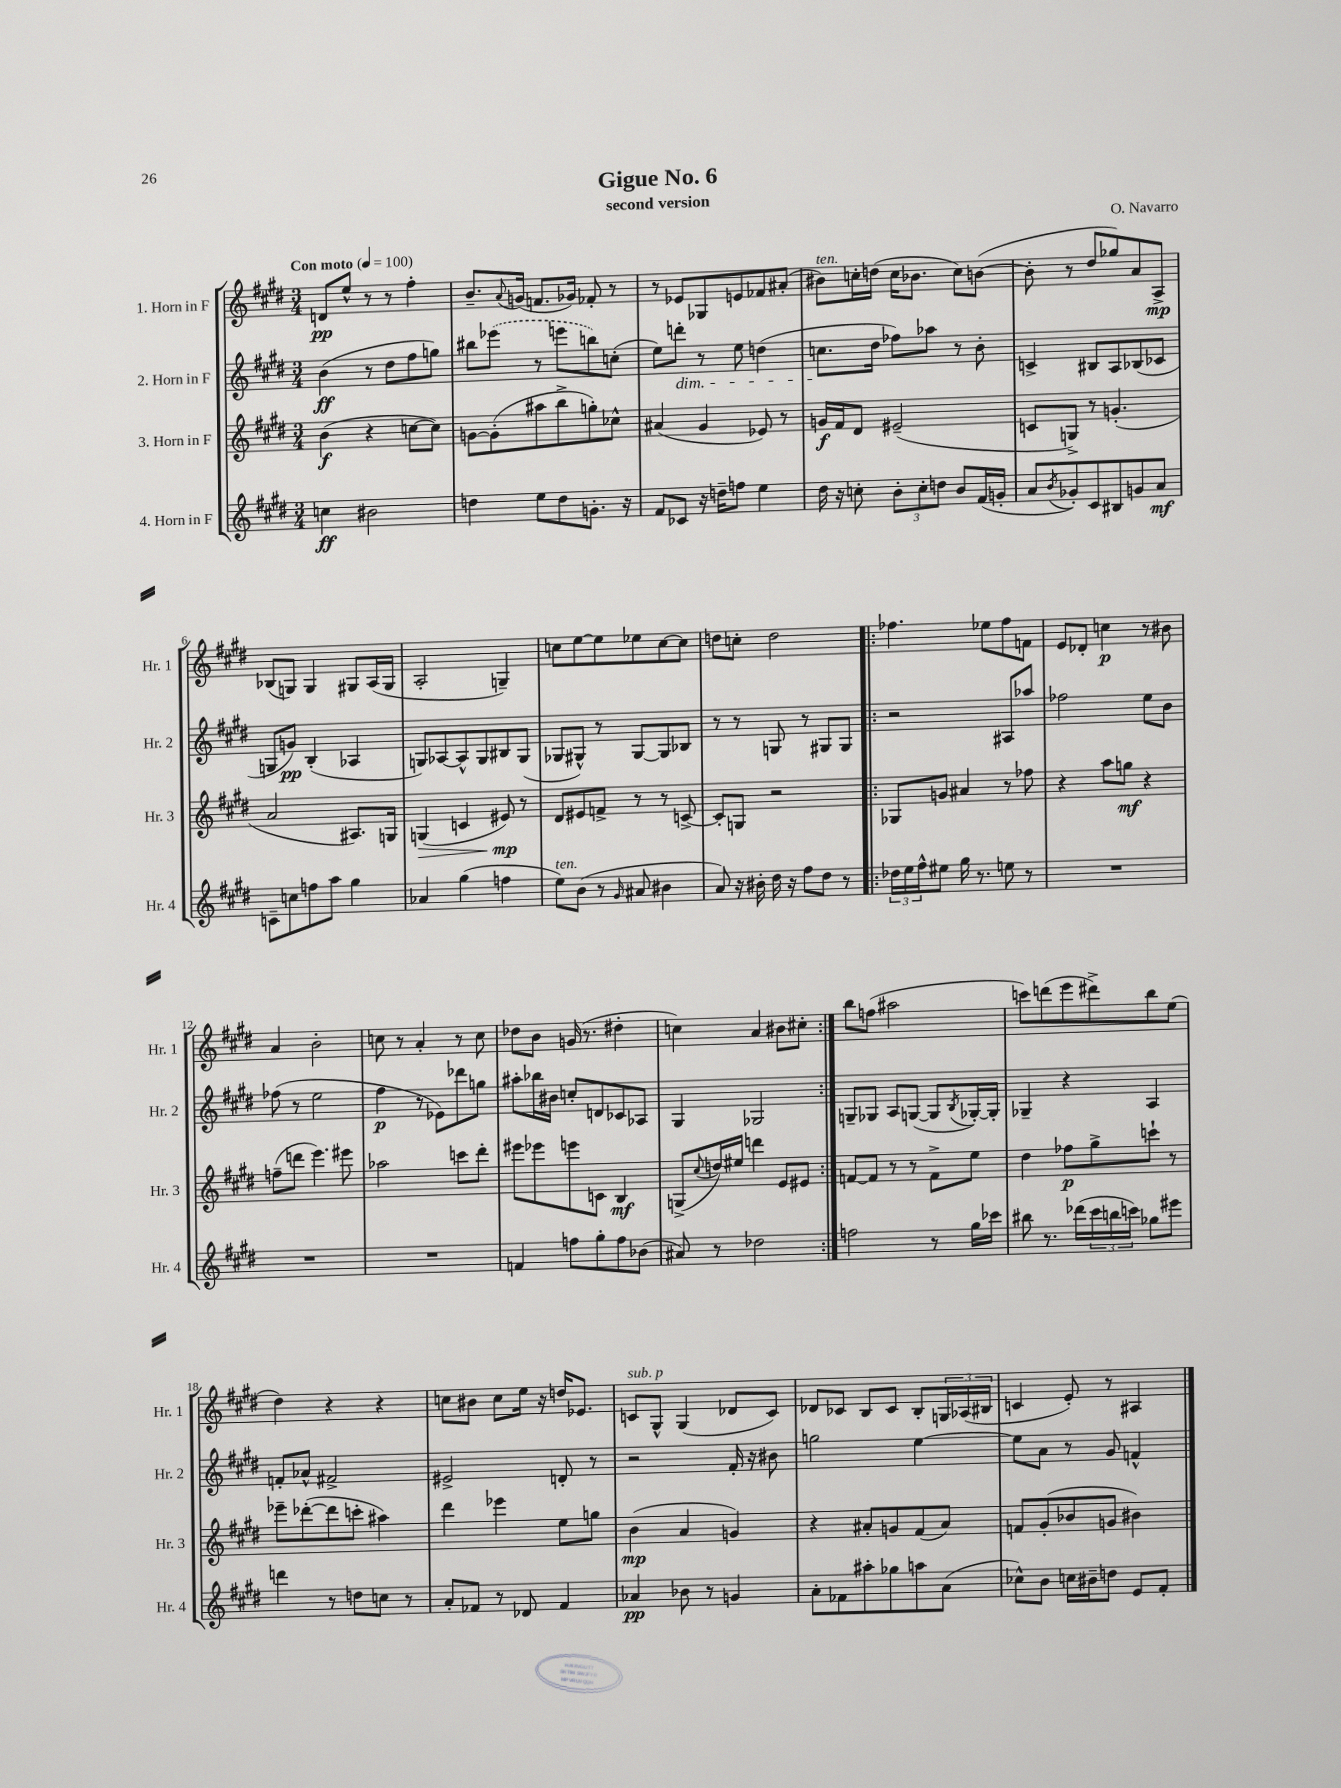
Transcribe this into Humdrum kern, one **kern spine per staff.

**kern	**dynam	**kern	**dynam	**kern	**dynam	**kern	**dynam
*part4	*part4	*part3	*part3	*part2	*part2	*part1	*part1
*staff4	*staff4	*staff3	*staff3	*staff2	*staff2	*staff1	*staff1
*I"4. Horn in F	*	*I"3. Horn in F	*	*I"2. Horn in F	*	*I"1. Horn in F	*
*I'Hr. 4	*	*I'Hr. 3	*	*I'Hr. 2	*	*I'Hr. 1	*
*clefG2	*	*clefG2	*	*clefG2	*	*clefG2	*
*k[f#c#g#d#]	*	*k[f#c#g#d#]	*	*k[f#c#g#d#]	*	*k[f#c#g#d#]	*
*M3/4	*	*M3/4	*	*M3/4	*	*M3/4	*
*MM100	*	*MM100	*	*MM100	*	*MM100	*
=1	=1	=1	=1	=1	=1	=1	=1
!	!	!	!	!	!	!LO:TX:a:B:t=Con moto	!
4ccn\	ff	(4b\	f	(4b\	ff	8dn/L	pp
.	.	.	.	.	.	8ee^^/J	.
2b#X\	.	4r	.	8r	.	8r	.
.	.	.	.	8dd#\L	.	8r	.
.	.	[8ccn\L	.	8ff#\	.	4ff#'\	.
.	.	8cc\J])	.	8ggn\J)	.	.	.
=2	=2	=2	=2	=2	=2	=2	=2
4ddn\	.	[8gn\L	.	8bb#X\L	.	8.b~/L	.
.	.	(8g'\]	.	(8eee-X\J	.	.	.
.	.	.	.	.	.	8qqa/	.
.	.	.	.	.	.	(16gn/Jk	.
8ee\L	.	8aa#X\	.	8r	.	8.fn/L	.
8dd\	.	8bb^\	.	8eeen\L	.	.	.
.	.	.	.	.	.	16g-X/Jk)	.
8.gn'\J	.	8ggn'\)	.	8bbn\)	.	8f-X'/	.
.	.	8cc-X^^\J	.	(8ccn'\J	.	8r	.
16r	.	.	.	.	.	.	.
=3	=3	=3	=3	=3	=3	=3	=3
8f#/L	.	(4a#X/	.	8ee\L)	.	8r	.
!	!	!	!	!LO:TX:b:i:t=dim.	!	!	!
8c-X/J	.	.	.	8dddn'\J	.	8e-X/L	.
16r	.	4g#/	.	8r	.	8G-X/	.
16ddn~\KL	.	.	.	.	.	.	.
8ffn\J	.	.	.	8ee\	.	8en/	.
4ee\	.	8e-X/)	.	(4ddn\	.	8f-X/	.
.	.	8r	.	.	.	(8a#X'/J	.
=4	=4	=4	=4	=4	=4	=4	=4
!	!	!	!	!	!	!LO:TX:a:i:t=ten.	!
16dd#\	.	16gn/LL	f	8.ccn\L	.	8b#X\L)	.
16r	.	16f#/J	.	.	.	.	.
8ccn'\	.	8d#/J	.	.	.	16ccn'\L	.
.	.	.	.	16dd#\Jk	.	(16ddn\JJ	.
12b'\L	.	(2e#X~/	.	8ff-X\L)	.	16cc\KL	.
.	.	.	.	.	.	8.b-X\J	.
12cc'\	.	.	.	.	.	.	.
.	.	.	.	8aa-X\J	.	.	.
12ddn\J	.	.	.	.	.	.	.
8b/L	.	.	.	8r	.	8cc\L)	.
(16f#/L	.	.	.	8b'\	.	([8bn\J	.
16gn'/JJ	.	.	.	.	.	.	.
=5	=5	=5	=5	=5	=5	=5	=5
8a/L	.	8cn/L	.	4cn^/	.	8b'\]	.
8qb/	.	.	.	.	.	.	.
8g-X'/)	.	8Gn^/J)	.	.	.	8r	.
8c#/	.	8r	.	8B#X/L	.	8dd#/L	.
8B#X/	.	(4.gn'/	.	8A/	.	8gg-X/)	.
8gn/	.	.	.	(8B-X/	.	8a/	.
8a/J	mf	.	.	8c-X/J	.	8A^/J	mp
!!LO:LB:g=z
=6	=6	=6	=6	=6	=6	=6	=6
8cn~\L	.	2a/	.	8Gn/L	.	(8B-X/L	.
8ccn\	.	.	.	8gn/J)	pp	8Gn/J)	.
8ffn\	.	.	.	(4B'/	.	4G/	.
8aa\J	.	.	.	.	.	.	.
4gg#\	.	8.A#X/L)	.	4A-X/	.	8G#X/L	.
.	.	.	.	.	.	(16A/L	.
.	.	16Gn/Jk	.	.	.	16G#/JJ	.
=7	=7	=7	=7	=7	=7	=7	=7
!	!	!	!LO:HP:b	!	!	!	!
4a-X/	.	(4Gn/	>	8Gn/L)	.	2A'/	.
.	.	.	.	[8A-X/	.	.	.
(4gg#\	.	4cn/	.	8A-^^/]	.	.	.
.	.	.	.	8G/	.	.	.
4ffn\	.	8e#X/)	mp	8B#X/	.	4Gn~/)	.
.	.	8r	]	(8G/J	.	.	.
=8	=8	=8	=8	=8	=8	=8	=8
!LO:TX:a:i:t=ten.	!	!	!	!	!	!	!
8ee\L)	.	8d#/L	.	8G-X/L	.	8ccn\L	.
(8b\J	.	8e#X/	.	8G#X^^/J)	.	[8ee\	.
8r	.	8fn^/J	.	8r	.	8ee\]	.
16qqg#/	.	.	.	.	.	.	.
8a#X/	.	8r	.	[8G#/L	.	8ee-X\	.
4b#X\	.	8r	.	8G#/]	.	[8cc\	.
.	.	[8cn^/	.	8B-X/J	.	8cc\J]	.
=9	=9	=9	=9	=9	=9	=9	=9
8a/)	.	8c'/L]	.	8r	.	8ddn\L	.
16r	.	8Gn/J	.	8r	.	8ccn'\J	.
16b#X'\	.	.	.	.	.	.	.
16dd#\	.	2r	.	8Gn/	.	2dd\	.
16r	.	.	.	.	.	.	.
8ff#\L	.	.	.	8r	.	.	.
8dd#\J	.	.	.	8G#X/L	.	.	.
8r	.	.	.	8G#/J	.	.	.
=10!|:	=10!|:	=10!|:	=10!|:	=10!|:	=10!|:	=10!|:	=10!|:
24dd-X\LL	.	8G-X/L	.	2r	.	4.ff-X\	.
24ee\	.	.	.	.	.	.	.
24ff#^^\J	.	.	.	.	.	.	.
8ee#X\J	.	8gn/J	.	.	.	.	.
16gg#\	.	4a#X/	.	.	.	.	.
8.r	.	.	.	.	.	.	.
.	.	.	.	.	.	8ee-X\L	.
8een\	.	8r	.	8A#X/L	.	8ff-\	.
8r	.	8ff-X\	.	8aa-X/J	.	8fn\J	.
=11	=11	=11	=11	=11	=11	=11	=11
2.r	.	4r	.	2ff-X\	.	8e/L	.
.	.	.	.	.	.	8d-X'/J	.
.	.	8aa\L	.	.	.	4ccn\	p
.	.	8ggn\J	mf	.	.	.	.
.	.	4r	.	8ee\L	.	8r	.
.	.	.	.	8b\J	.	8b#X\	.
!!LO:LB:g=z
=12	=12	=12	=12	=12	=12	=12	=12
2.r	.	(8ffn~\L	.	(8ff-X\	.	4a/	.
.	.	8dddn\J	.	8r	.	.	.
.	.	4.eee\)	.	2ee\	.	2b'\	.
.	.	8eee#X\	.	.	.	.	.
=13	=13	=13	=13	=13	=13	=13	=13
2.r	.	2aa-X\	.	4ff#\	p	8ccn\	.
.	.	.	.	.	.	8r	.
.	.	.	.	8r	.	4a'/	.
.	.	.	.	8e-X\L)	.	.	.
.	.	8cccn\L	.	8ddd-X\	.	8r	.
.	.	8ddd#'\J	.	8ggn\J	.	8cc\	.
=14	=14	=14	=14	=14	=14	=14	=14
4fn/	.	8eee#X\L	.	8aa#X'\L	.	8dd-X\L	.
.	.	8eee-X\	.	16bb-X\L	.	8b\J	.
.	.	.	.	16b#X\JJ	.	.	.
8ffn\L	.	8eeen\	.	8ccn'/L	.	(16gn/	.
.	.	.	.	.	.	8.r	.
8gg#'\	.	8cn\J	.	8dn/	.	.	.
8ff\	.	4B/	mf	8c-X/	.	4dd#X'\	.
(8b-X\J	.	.	.	8A-X/J	.	.	.
=15	=15	=15	=15	=15	=15	=15	=15
8a#X/)	.	(8Gn^/L	.	4G#/	.	4ccn\)	.
.	.	8qqcc#/	.	.	.	.	.
8r	.	16ddn/L)	.	.	.	.	.
.	.	16ee#X/JJ	.	.	.	.	.
2dd-X\	.	4dddn\	.	2G-X/	.	4a/	.
.	.	8e/L	.	.	.	8b#X\L	.
.	.	8e#X/J	.	.	.	8cc#X'\J	.
=16:|!	=16:|!	=16:|!	=16:|!	=16:|!	=16:|!	=16:|!	=16:|!
2ffn\	.	[8fn/L	.	8Gn~/L	.	8bb\L	.
.	.	8f/J]	.	8G-X/J	.	(8ffn\J	.
.	.	8r	.	8A/L	.	2aa#X\	.
.	.	8r	.	([8Gn/J	.	.	.
8r	.	8f^\L	.	8G/L]	.	.	.
.	.	.	.	8qB/	.	.	.
16gg#\LL	.	8ee\J	.	[16G-X'/L)	.	.	.
16ccc-X\JJ	.	.	.	16G-'/JJ]	.	.	.
=17	=17	=17	=17	=17	=17	=17	=17
8bb#X\	.	4dd#\	.	4G-X~/	.	8cccn\L)	.
8.r	.	.	.	.	.	(8dddn\	.
.	.	8ff-X\L	p	4r	.	8eee\	.
(16ddd-X\LL	.	.	.	.	.	.	.
24ccc#\	.	8gg#^\	.	.	.	8ddd#X^\)	.
24bbn\	.	.	.	.	.	.	.
24cccn\JJ)	.	.	.	.	.	.	.
8gg-X\L	.	8cccn`\J	.	4A/	.	8bb\	.
8eee#X\J	.	8r	.	.	.	(8ee\J	.
!!LO:LB:g=z
=18	=18	=18	=18	=18	=18	=18	=18
4dddn\	.	8eee-X~\L	.	8fn'/L	.	4dd#\)	.
.	.	([8ddd-X'\	.	8a-X^^/J	.	.	.
8r	.	8ddd-\]	.	2f#X^/	.	4r	.
8ddn\L	.	8cccn'\J	.	.	.	.	.
8ccn\J	.	4aa#X\)	.	.	.	4r	.
8r	.	.	.	.	.	.	.
=19	=19	=19	=19	=19	=19	=19	=19
8a'/L	.	4ddd#\	.	2e#X^/	.	8ccn\L	.
8f-X/J	.	.	.	.	.	8b#X\J	.
8r	.	4eee-X\	.	.	.	8cc\L	.
8d-X/	.	.	.	.	.	16ee\Jk	.
.	.	.	.	.	.	16r	.
4f-/	.	8ee\L	.	8dn'/	.	16ddn/KL	.
.	.	.	.	.	.	8.e-X/J	.
.	.	8ggn\J	.	8r	.	.	.
=20	=20	=20	=20	=20	=20	=20	=20
!	!	!	!	!	!	!LO:TX:a:i:t=sub. p	!
4a-X/	pp	(4b\	mp	2r	.	8cn/L	.
.	.	.	.	.	.	8G#^^/J	.
8b-X\	.	4a/	.	.	.	(4G#/	.
8r	.	.	.	.	.	.	.
4gn/	.	4gn/)	.	16f#'/	.	8d-X/L	.
.	.	.	.	16r	.	.	.
.	.	.	.	8b#X\	.	8c/J)	.
=21	=21	=21	=21	=21	=21	=21	=21
8a'\L	.	4r	.	2ggn\	.	8d-X/L	.
8f-X\	.	.	.	.	.	8c-X/J	.
8aa#X'\	.	8a#X'/L	.	.	.	8B/L	.
8gg-X\	.	8gn/	.	.	.	8c-/J	.
8aan\	.	(8f#/	.	[4ee\	.	8B'/L	.
(8a\J	.	8a#/J)	.	.	.	24Gn/L	.
.	.	.	.	.	.	(24A-X/	.
.	.	.	.	.	.	24B#X/JJ	.
=22	=22	=22	=22	=22	=22	=22	=22
8cc-X^^\L)	.	8fn/L	.	8ee\L]	.	4cn/	.
8b\J	.	(8g#'/	.	8a\J	.	.	.
16ccn\LL	.	8b-X/	.	8r	.	8e'/)	.
16b#X~\J	.	.	.	.	.	.	.
8ddn\J	.	8gn/J	.	8g#/	.	8r	.
8e/L	.	4b#X\)	.	4fn^^/	.	4A#X/	.
8f#'/J	.	.	.	.	.	.	.
==	==	==	==	==	==	==	==
*-	*-	*-	*-	*-	*-	*-	*-
